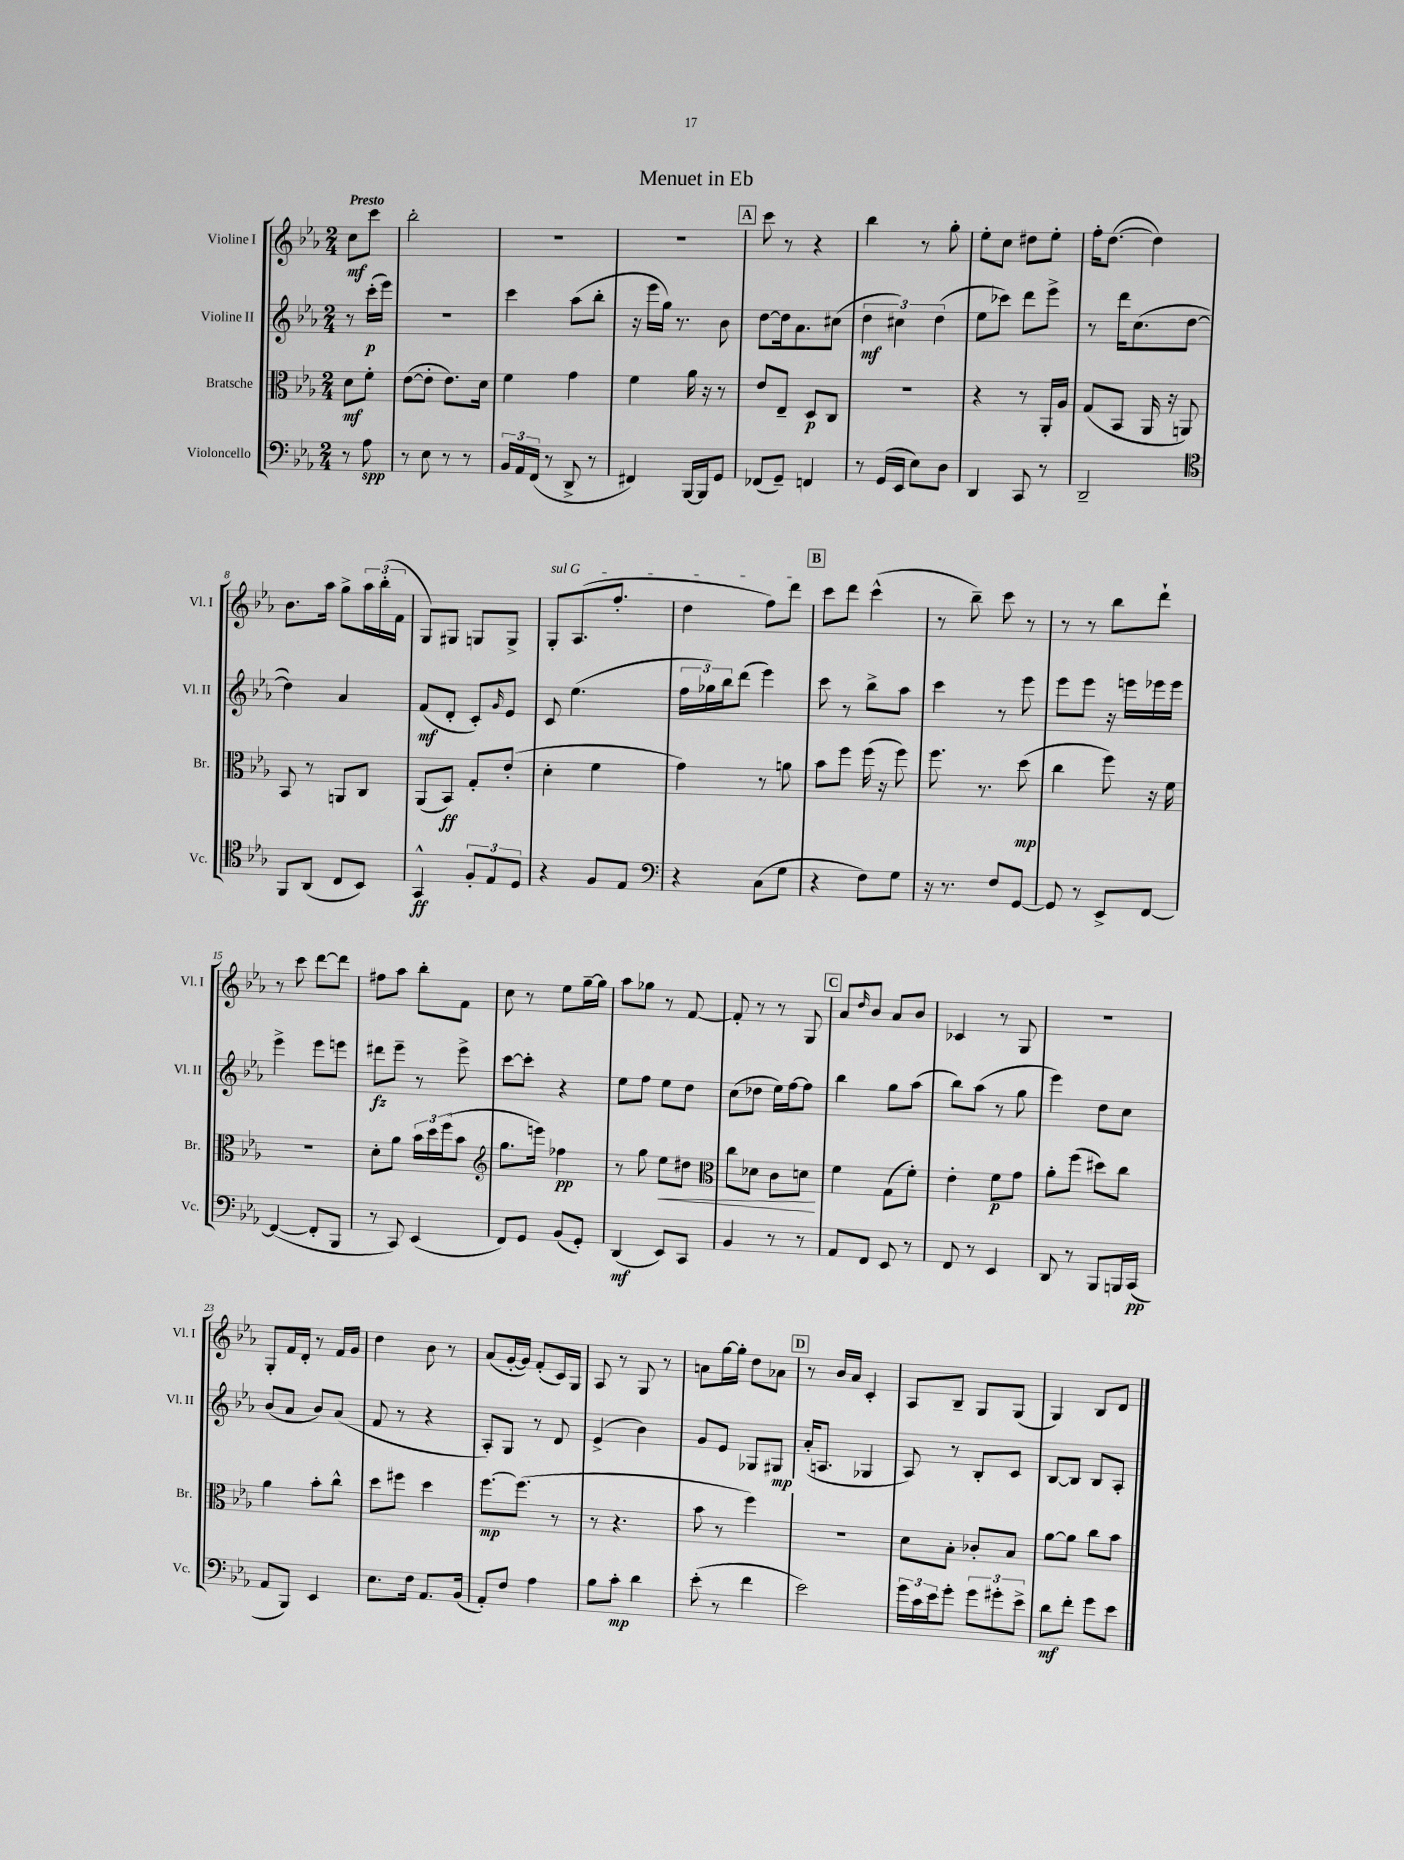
\header { title = "Menuet in Eb" }
<<
\new StaffGroup <<
\new Staff = "s0" \with { instrumentName = "Violine I" shortInstrumentName = "Vl. I" } {
    \clef treble \key ees \major \numericTimeSignature \time 2/4 \partial 4 \tempo "Presto"
    c''8\mf c'''8 |
    bes''2-. |
    R2 |
    r2 |
    \mark \markup { \box "A" } c'''8 r8 r4 |
    bes''4 r8 g''8-. |
    ees''8-. c''8 dis''8 ees''8-. |
    f''16-. d''8.~( d''4) |
    bes'8. aes''16 g''8-> \tuplet 3/2 { aes''16 bes''16-.( f'16 } |
    g8) gis8 g8 g8-> |
    \once \override TextSpanner.bound-details.left.text = \markup { \italic "sul G" } g8-.\startTextSpan aes8.( f''8.-. |
    d''4 f''8) d'''8\stopTextSpan |
    \mark \markup { \box "B" } c'''8 d'''8 c'''4-^( |
    r8 bes''8--) c'''8 r8 |
    r8 r8 bes''8 d'''8-! |
    r8 c'''8 d'''8~ d'''8 |
    fis''8 aes''8 bes''8-. f'8 |
    c''8 r8 ees''8 g''16~-- g''16 |
    aes''8 ges''8 r8 f'8~ |
    f'8-. r8 r8 g8 |
    \mark \markup { \box "C" } aes'8 \grace { d''16 } bes'8 aes'8 bes'8 |
    ces'4 r8 g8 |
    R2 |
    g8-. f'16 d'16-. r8 f'16 g'16 |
    d''4 bes'8 r8 |
    aes'8( g'16~-. g'16) f'8-.( c'16) g16 |
    aes8 r8 g8 r8 |
    a'8 g''16~ g''16-. d''8 aes'8 |
    \mark \markup { \box "D" } r8 bes'16 aes'16 c'4-. |
    aes8 bes8-- g8 g8( |
    g4) bes8 d'8 \bar "|." |
}
\new Staff = "s1" \with { instrumentName = "Violine II" shortInstrumentName = "Vl. II" } {
    \clef treble \key ees \major \numericTimeSignature \time 2/4 \partial 4
    r8 c'''16-.\p( ees'''16) |
    R2 |
    c'''4 aes''8( bes''8-. |
    r16 ees'''16 g''16) r8. bes'8 |
    \mark \markup { \box "A" } d''8~ d''16 aes'8. cis''8( |
    \tuplet 3/2 { d''4\mf cis''4) d''4( } |
    ees''8 ces'''8) d'''8 ees'''8-> |
    r8 d'''16 c''8.( d''8~ |
    d''4) aes'4 |
    f'8\mf( d'8-. c'8-.) \grace { g'16 } ees'8 |
    c'8 ees''4.( |
    \tuplet 3/2 { f''16 ges''16) bes''16 } d'''8( ees'''4) |
    \mark \markup { \box "B" } c'''8 r8 bes''8-> aes''8 |
    c'''4 r8 ees'''8 |
    ees'''8 ees'''8 r16 e'''16 ees'''16 ees'''16 |
    ees'''4-> ees'''8 e'''8 |
    dis'''8\fz ees'''8-- r8 ees'''8-> |
    c'''8~ c'''8-. r4 |
    ees''8 f''8 ees''8 d''8 |
    c''8( des''8 ees''16) f''16~ f''8 |
    \mark \markup { \box "C" } bes''4 g''8 aes''8( |
    bes''8) aes''8( r8 g''8 |
    ees'''4) d''8 c''8 |
    bes'8( aes'8 bes'8) aes'8( |
    f'8 r8 r4 |
    aes8-.) g8 r8 d'8 |
    ees'4->( bes'4) |
    g'8 ees'8 ges8 gis8\mp |
    \mark \markup { \box "D" } aes'16-.( a8. ges4 |
    aes8) r8 bes8-. c'8 |
    bes8~ bes8 bes8 aes8-. \bar "|." |
}
\new Staff = "s2" \with { instrumentName = "Bratsche" shortInstrumentName = "Br." } {
    \clef alto \key ees \major \numericTimeSignature \time 2/4 \partial 4
    d'8\mf f'8-. |
    ees'8~( ees'8-. ees'8.) d'16 |
    f'4 g'4 |
    f'4 aes'16 r16 r8 |
    \mark \markup { \box "A" } ees'8 ees8-- d8\p c8 |
    r2 |
    r4 r8 aes,16-. aes16 |
    g8( bes,8 aes,16 r16 a,8) |
    bes,8 r8 a,8 c8 |
    aes,8( bes,8\ff) g8-. ees'8-.( |
    d'4-. f'4 |
    g'4) r8 a'8 |
    \mark \markup { \box "B" } bes'8 f''8 f''16( r16 f''8) |
    f''8. r8. d''8\mp( |
    c''4 f''8) r16 f'16 |
    r2 |
    d'8-. aes'8 \tuplet 3/2 { bes'16 d''16 f''16( } bes'8 |
    \clef treble g''8. e'''16) fes''4\pp |
    r8 g''8 ees''8\< dis''8 |
    \clef alto c''8 des'8 c'8 d'8\! |
    \mark \markup { \box "C" } f'4 g8( f'8-.) |
    ees'4-. f'8\p g'8 |
    aes'8-. f''8( dis''8) c''8 |
    aes'4 bes'8-. c''8-^ |
    d''8 fis''8 d''4 |
    f''8.~\mp f''8.( r8 |
    r8 r4. |
    bes'8 r8 f''4) |
    \mark \markup { \box "D" } R2 |
    d'8 bes8-. ces'8-. bes8 |
    aes'8~ aes'8 c''8 bes'8 \bar "|." |
}
\new Staff = "s3" \with { instrumentName = "Violoncello" shortInstrumentName = "Vc." } {
    \clef bass \key ees \major \numericTimeSignature \time 2/4 \partial 4
    r8 aes8\spp |
    r8 ees8 r8 r8 |
    \tuplet 3/2 { bes,16 aes,16 f,16( } r8 d,8-> r8 |
    fis,4) bes,,16~ bes,,16 g,8 |
    \mark \markup { \box "A" } fes,8( g,8--) f,4 |
    r8 g,16( ees,16 ees8) d8 |
    d,4 c,8 r8 |
    d,2-- |
    \clef tenor f,8 aes,8( c8 bes,8) |
    g,4-^\ff \tuplet 3/2 { f8-. ees8 d8 } |
    r4 f8 ees8 |
    \clef bass r4 c8( g8 |
    \mark \markup { \box "B" } r4 f8) g8 |
    r16 r8. f8 g,8~ |
    g,8 r8 ees,8-> f,8~ |
    f,4~( f,8-. bes,,8 |
    r8 c,8) ees,4( |
    f,8) g,8 bes,8( g,8-.) |
    d,4\mf( ees,8) c,8 |
    bes,4 r8 r8 |
    \mark \markup { \box "C" } aes,8 f,8 ees,8 r8 |
    f,8 r8 ees,4 |
    d,8 r8 bes,,8 b,,16 c,16\pp( |
    aes,8 bes,,8) ees,4 |
    ees8. f16 aes,8. bes,16( |
    aes,8-.) f8 aes4 |
    bes8 c'8-.\mp d'4 |
    ees'8-.( r8 f'4 |
    \mark \markup { \box "D" } ees'2) |
    \tuplet 3/2 { g'16 c'16 ees'16 } g'8-. \tuplet 3/2 { g'8 gis'8-. ees'8-> } |
    d'8\mf f'8-. g'8 ees'8 \bar "|." |
}
>>
>>
